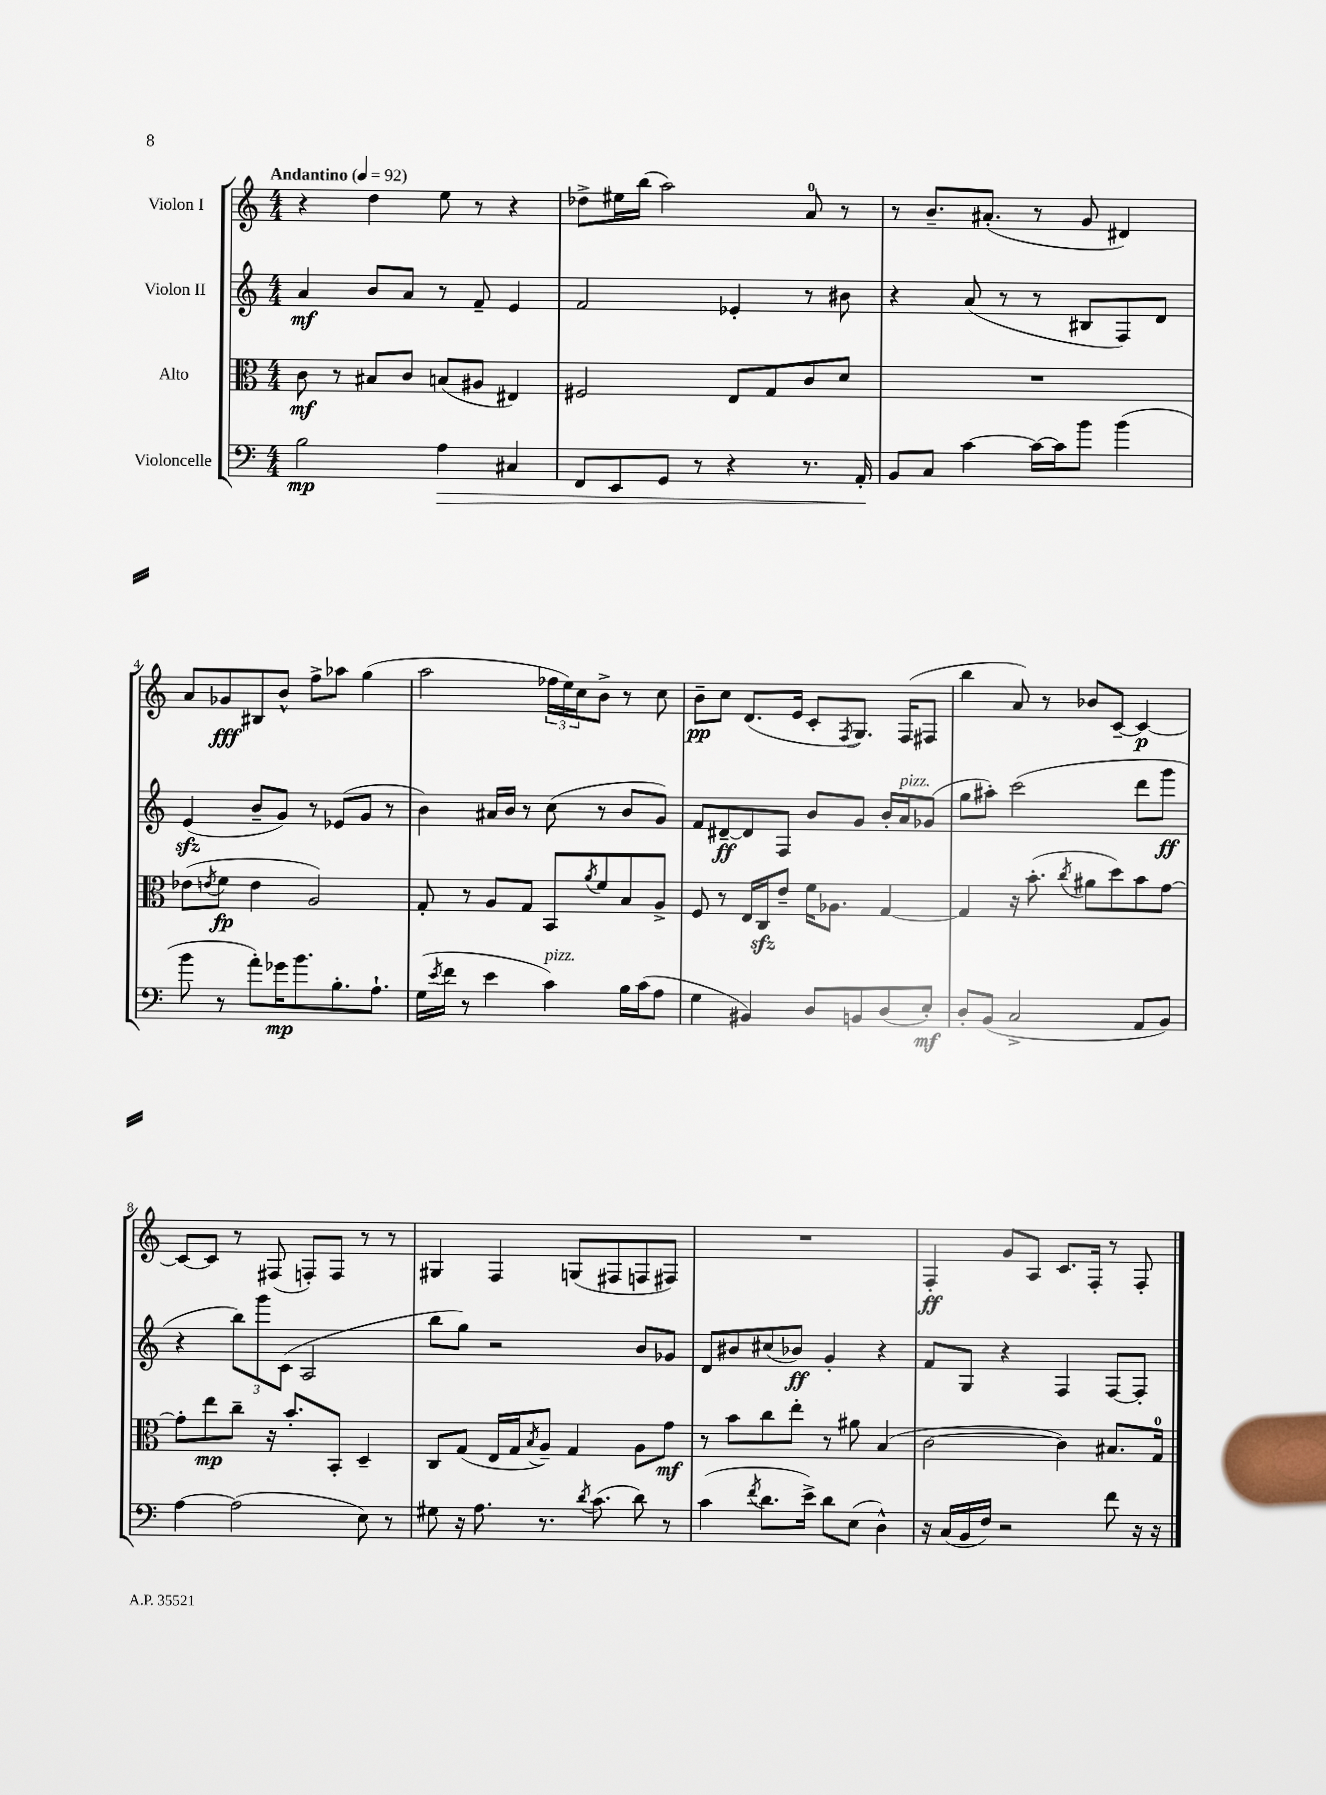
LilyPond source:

<<
\new StaffGroup <<
\new Staff = "s0" \with { instrumentName = "Violon I" } {
    \clef treble \key c \major \numericTimeSignature \time 4/4 \tempo "Andantino" 4 = 92
    r4 d''4 e''8 r8 r4 |
    des''8-> eis''16 b''16( a''2) a'8-0 r8 |
    r8 b'8.-- ais'8.-.( r8 g'8 dis'4) |
    a'8 ges'8\fff bis8 b'8-^ f''8-> aes''8 g''4( |
    a''2 \tuplet 3/2 { fes''16 e''16) c''16 } b'8-> r8 c''8 |
    b'8--\pp c''8 d'8.( e'16 c'8-. \acciaccatura { f8 } g8.) f16( fis8 |
    b''4 a'8) r8 bes'8 c'8~-- c'4~\p |
    c'8~ c'8 r8 fis8( f8-.) f8 r8 r8 |
    gis4 f4 g8( fis8 f8 fis8) |
    R1 |
    f4-.\ff g'8 a8 c'8. f16-. r8 f8-. \bar "|." |
}
\new Staff = "s1" \with { instrumentName = "Violon II" } {
    \clef treble \key c \major \numericTimeSignature \time 4/4
    a'4\mf b'8 a'8 r8 f'8-- e'4 |
    f'2 ees'4-. r8 bis'8 |
    r4 a'8( r8 r8 bis8 f8) d'8 |
    e'4\sfz( b'8-- g'8) r8 ees'8( g'8 r8 |
    b'4) ais'16 b'16 r8 c''8( r8 b'8 g'8) |
    f'8 dis'8~--\ff dis'8 f8 b'8 g'8 b'16-. a'16^\markup { \italic "pizz." } ges'8( |
    g''8 ais''8-.) c'''2( d'''8 g'''8\ff |
    r4 \tuplet 3/2 { b''8) g'''8 c'8( } a2 |
    b''8 g''8) r2 b'8 ges'8 |
    d'8 bis'8 cis''8( bes'8\ff) g'4-. r4 |
    f'8 g8 r4 f4 f8~ f8-. \bar "|." |
}
\new Staff = "s2" \with { instrumentName = "Alto" } {
    \clef alto \key c \major \numericTimeSignature \time 4/4
    c'8\mf r8 bis8 c'8 b8( ais8 eis4) |
    fis2 e8 g8 c'8 d'8 |
    R1 |
    ees'8( \acciaccatura { e'8 } f'8\fp e'4 a2) |
    g8-. r8 a8 g8 b,8 \acciaccatura { a'8 } f'8 b8 a8-> |
    f8 r8 e16 c16\sfz e'8-- f'16 aes8. g4~ |
    g4 r16 b'8.-.( \acciaccatura { c''8 } ais'8 d''8) b'8 g'8~ |
    g'8-. e''8\mp c''8-- r16 b'8.-. b,8-. d4-- |
    c8 g8( e16 g16 \acciaccatura { b8 } a8--) g4 a8 g'8\mf |
    r8 b'8 c''8 e''8-. r8 ais'8 b4( |
    c'2~ c'4) bis8. g16-0 \bar "|." |
}
\new Staff = "s3" \with { instrumentName = "Violoncelle" } {
    \clef bass \key c \major \numericTimeSignature \time 4/4
    b2\mp a4\> cis4 |
    f,8 e,8 g,8 r8 r4 r8. a,16-.\! |
    b,8 c8 c'4~ c'16~ c'16 b'8 b'4( |
    b'8 r8 a'8-.) ges'16\mp b'8. b8.-. a8.-! |
    g16( \acciaccatura { e'8 } f'16 r8 e'4 c'4^\markup { \italic "pizz." }) b16 c'16( a8 |
    g4 bis,4) d8 b,8 d8( e8-.\mf) |
    d8-. b,8( c2-> a,8 b,8) |
    a4~ a2( e8) r8 |
    gis8 r16 a8. r8. \acciaccatura { d'8 } c'8.( d'8) r8 |
    c'4( \acciaccatura { f'8 } d'8. e'16->) d'8 e8( d4-^) |
    r16 c16( b,16 f16) r2 f'8 r16 r16 \bar "|." |
}
>>
>>
